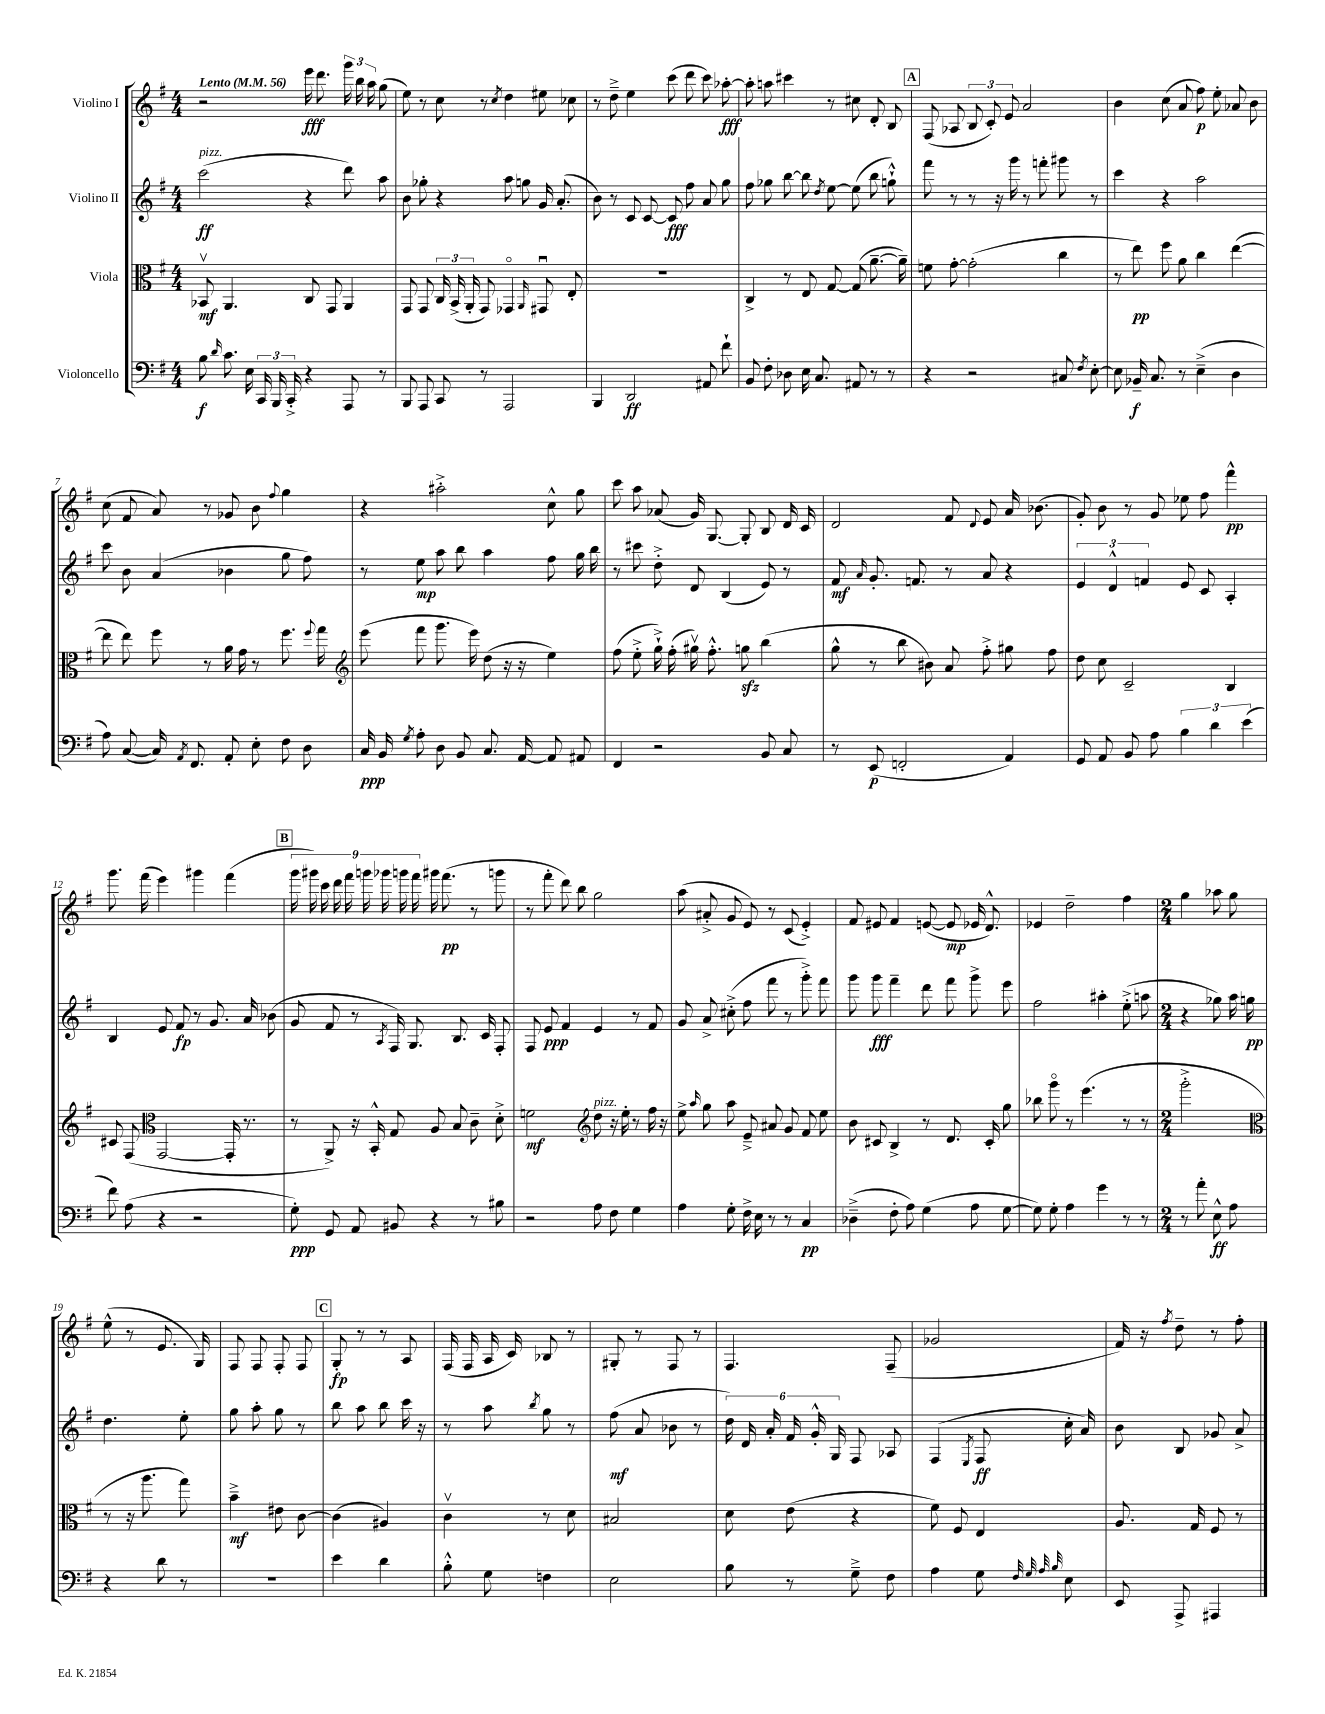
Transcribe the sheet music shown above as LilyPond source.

<<
\new StaffGroup <<
\new Staff = "s0" \with { instrumentName = "Violino I" } {
    \clef treble \key g \major \numericTimeSignature \time 4/4 \tempo "Lento" 4 = 56
    \autoBeamOff r2 e'''16\fff d'''8. \tuplet 3/2 { g'''16 b''16 a''16 } g''8( |
    e''8) r8 c''8 r8 \acciaccatura { c''8 } d''4 eis''8 ces''8 |
    r8 d''8---> e''4 c'''8( d'''8 c'''8) aes''8~-.\fff |
    aes''8-. a''8 cis'''4 r8 cis''8 d'8-. b8 |
    \mark \markup { \box "A" } fis8( aes8 \tuplet 3/2 { b8 c'8-.) e'8 } a'2 |
    b'4 c''8( a'8 fis''8\p) e''8-. aes'8 b'8 |
    c''8( fis'8 a'8) r8 ges'8 b'8 \appoggiatura { fis''8 } g''4 |
    r4 ais''2-.-> c''8-^ g''8 |
    c'''8 a''8 aes'8( g'16) g8.~ g8-. b8 d'16 c'16 |
    d'2 fis'8 \appoggiatura { d'8 } e'8 a'16 bes'8.( |
    g'8-.) b'8 r8 g'8 ees''8 fis''8 fis'''4-^\pp |
    g'''8. fis'''16( e'''4) gis'''4 fis'''4( |
    \mark \markup { \box "B" } \tuplet 9/8 { g'''16 gis'''16) c'''16 d'''16 fis'''16 g'''16 ges'''16 g'''16 fis'''16 } gis'''16 fis'''8.\pp( r8 g'''8 |
    r8 fis'''8-. d'''8) b''8 g''2 |
    a''8( ais'8-.-> g'8 e'8) r8 c'8( e'4-.->) |
    fis'8 eis'8 fis'4 e'8~( e'8\mp ees'16 d'8.-^) |
    ees'4 d''2-- fis''4 |
    \numericTimeSignature \time 2/4 g''4 aes''8 g''8 |
    e''8-^( r8 e'8. g16) |
    fis8 fis8 fis8-. fis8 |
    \mark \markup { \box "C" } g8-.\fp r8 r8 a8 |
    fis16( fis16 a16 c'16) bes8 r8 |
    gis8-. r8 fis8 r8 |
    fis4. fis8--( |
    ges'2 |
    fis'16) r16 \acciaccatura { fis''8 } d''8-- r8 fis''8-. \bar "|." |
}
\new Staff = "s1" \with { instrumentName = "Violino II" } {
    \clef treble \key g \major \numericTimeSignature \time 4/4
    \autoBeamOff c'''2\ff^\markup { \italic "pizz." }( r4 d'''8) a''8 |
    b'8 ges''8-. r4 a''8 g''8 g'16 a'8.-.( |
    b'8) r8 c'8 c'8~ c'8\fff fis''8 a'8 g''8 |
    fis''8 ges''8 b''8~ b''8 \acciaccatura { d''8 } e''8~ e''8( b''8 g''8-!-^) |
    \mark \markup { \box "A" } fis'''8 r8 r8 r16 g'''16 r8 f'''8-. gis'''8 r8 |
    c'''4 r4 a''2 |
    c'''8 b'8 a'4( bes'4 g''8 fis''8) |
    r8 e''8\mp a''8 b''8 a''4 fis''8 g''16 b''16 |
    r8 cis'''8 d''8-.-> d'8 b4( e'8) r8 |
    fis'8\mf \grace { a'16 } g'8.-. f'8. r8 a'8 r4 |
    \tuplet 3/2 { e'4 d'4-^ f'4 } e'8 c'8 a4-. |
    b4 e'8 fis'8\fp r8 g'8. a'16 bes'8( |
    \mark \markup { \box "B" } g'8 fis'8 r8 \acciaccatura { a8 } fis16) g8. b8. c'16 fis8-. |
    fis8 e'8\ppp fis'4 e'4 r8 fis'8 |
    g'8 a'8-> cis''8-.->( fis''8 fis'''8 r8 g'''8-.->) fis'''8 |
    g'''8 g'''8\fff fis'''4-- d'''8 fis'''8 g'''8-> e'''8 |
    fis''2 ais''4-. e''8-.->( a''8 |
    \numericTimeSignature \time 2/4 r4 ges''8) a''16 g''16\pp |
    d''4. e''8-. |
    g''8 a''8-. g''8 r8 |
    \mark \markup { \box "C" } b''8 a''8 b''8 c'''16 r16 |
    r8 a''8 \acciaccatura { b''8 } g''8 r8 |
    fis''8\mf( a'8 bes'8 r8 |
    \tuplet 6/4 { d''16) d'16 a'16-. fis'16 g'16-.-^ g16 } fis8 aes8 |
    fis4( \acciaccatura { e8 } fis8\ff c''16-. a'16) |
    b'8 b8 ges'8 a'8-> \bar "|." |
}
\new Staff = "s2" \with { instrumentName = "Viola" } {
    \clef alto \key g \major \numericTimeSignature \time 4/4
    \autoBeamOff bes,8\upbow\mf a,4. c8 g,8 a,4 |
    g,8 g,8 \tuplet 3/2 { c16 b,16->( a,16-. } g,8) ges,4\flageolet \grace { a,16 } gis,8\downbow e8-. |
    R1 |
    c4-> r8 e8 g8~ g8( a'8.~-- a'16--) |
    \mark \markup { \box "A" } f'8 g'8~-. g'2-.( c''4 |
    r8 e''8\pp) fis''8 a'8 c''4 e''4~( |
    e''8 e''8) fis''8 r8 a'16 g'16 r8 fis''8. \appoggiatura { fis''8 } g''16 |
    \clef treble e'''8( fis'''8 g'''8. e'''16) d''8( r16 r16 e''4) |
    fis''8( e''8-.-> g''16-!->) fis''16-.( gis''16\upbow) fis''8.-.-^ g''8\sfz b''4( |
    g''8-^ r8 b''8 bis'8) a'8 fis''8-.-> gis''8 fis''8 |
    d''8 c''8 c'2-- b4 |
    cis'8 fis8( \clef alto g,2~ g,16-. r8. |
    \mark \markup { \box "B" } r8 a,8->) r16 b,16-.-^ g8 a8 b8 c'8-- d'8-.-> |
    f'2\mf \clef treble d''8^\markup { \italic "pizz." } r16 e''16-. r8 fis''16 r16 |
    e''8-> \grace { a''16 } g''8 a''8 e'8---> ais'8 g'8 fis'8 e''8 |
    b'8 cis'8 b4-> r8 d'8. cis'16-. g''8 |
    bes''8 g'''8\flageolet r8 e'''4.( r8 r8 |
    \numericTimeSignature \time 2/4 g'''2-.-> |
    \clef alto r8 r16 a''8. g''8) |
    b'4--->\mf eis'8 c'8~ |
    \mark \markup { \box "C" } c'4( ais4) |
    c'4\upbow r8 d'8 |
    bis2 |
    d'8 e'8( r4 |
    fis'8) fis8 e4 |
    a8. g16 fis8 r8 \bar "|." |
}
\new Staff = "s3" \with { instrumentName = "Violoncello" } {
    \clef bass \key g \major \numericTimeSignature \time 4/4
    \autoBeamOff b8\f \grace { d'16 } c'8. e16 \tuplet 3/2 { c,16 b,,16 c,16-.-> } r4 a,,8 r8 |
    b,,8 a,,8 c,8 r8 a,,2 |
    b,,4 d,2\ff ais,8 fis'8-! |
    b,8 fis8-. des8 e16 c8. ais,8 r8 r8 |
    \mark \markup { \box "A" } r4 r2 cis8 \acciaccatura { fis8 } e8~-. |
    e8 bes,16--\f c8. r8 e4--->( d4 |
    a8) c8~( c16) \acciaccatura { a,8 } fis,8. a,8-. e8-. fis8 d8 |
    c16\ppp b,16 \acciaccatura { g8 } a8-. d8 b,8 c8. a,16~ a,8 ais,8 |
    fis,4 r2 b,8 c8 |
    r8 e,8\p( f,2-. a,4) |
    g,8 a,8 b,8 a8 \tuplet 3/2 { b4 d'4 e'4( } |
    fis'8) a8( r4 r2 |
    \mark \markup { \box "B" } g8-.\ppp) g,8 a,8 bis,8 r4 r8 bis8 |
    r2 a8 fis8 g4 |
    a4 g8-. fis16-> e16 r8 r8 c4\pp |
    des4--->( fis8-. a8) g4( a8 g8~ |
    g8) g8-. a4 g'4 r8 r8 |
    \numericTimeSignature \time 2/4 r8 a'8-. e8-^\ff a8 |
    r4 d'8 r8 |
    R2 |
    \mark \markup { \box "C" } e'4 d'4 |
    b8-.-^ g8 f4 |
    e2 |
    b8 r8 g8---> fis8 |
    a4 g8 \grace { fis32 g32 a32 b32 } e8 |
    e,8 a,,8-> ais,,4 \bar "|." |
}
>>
>>
